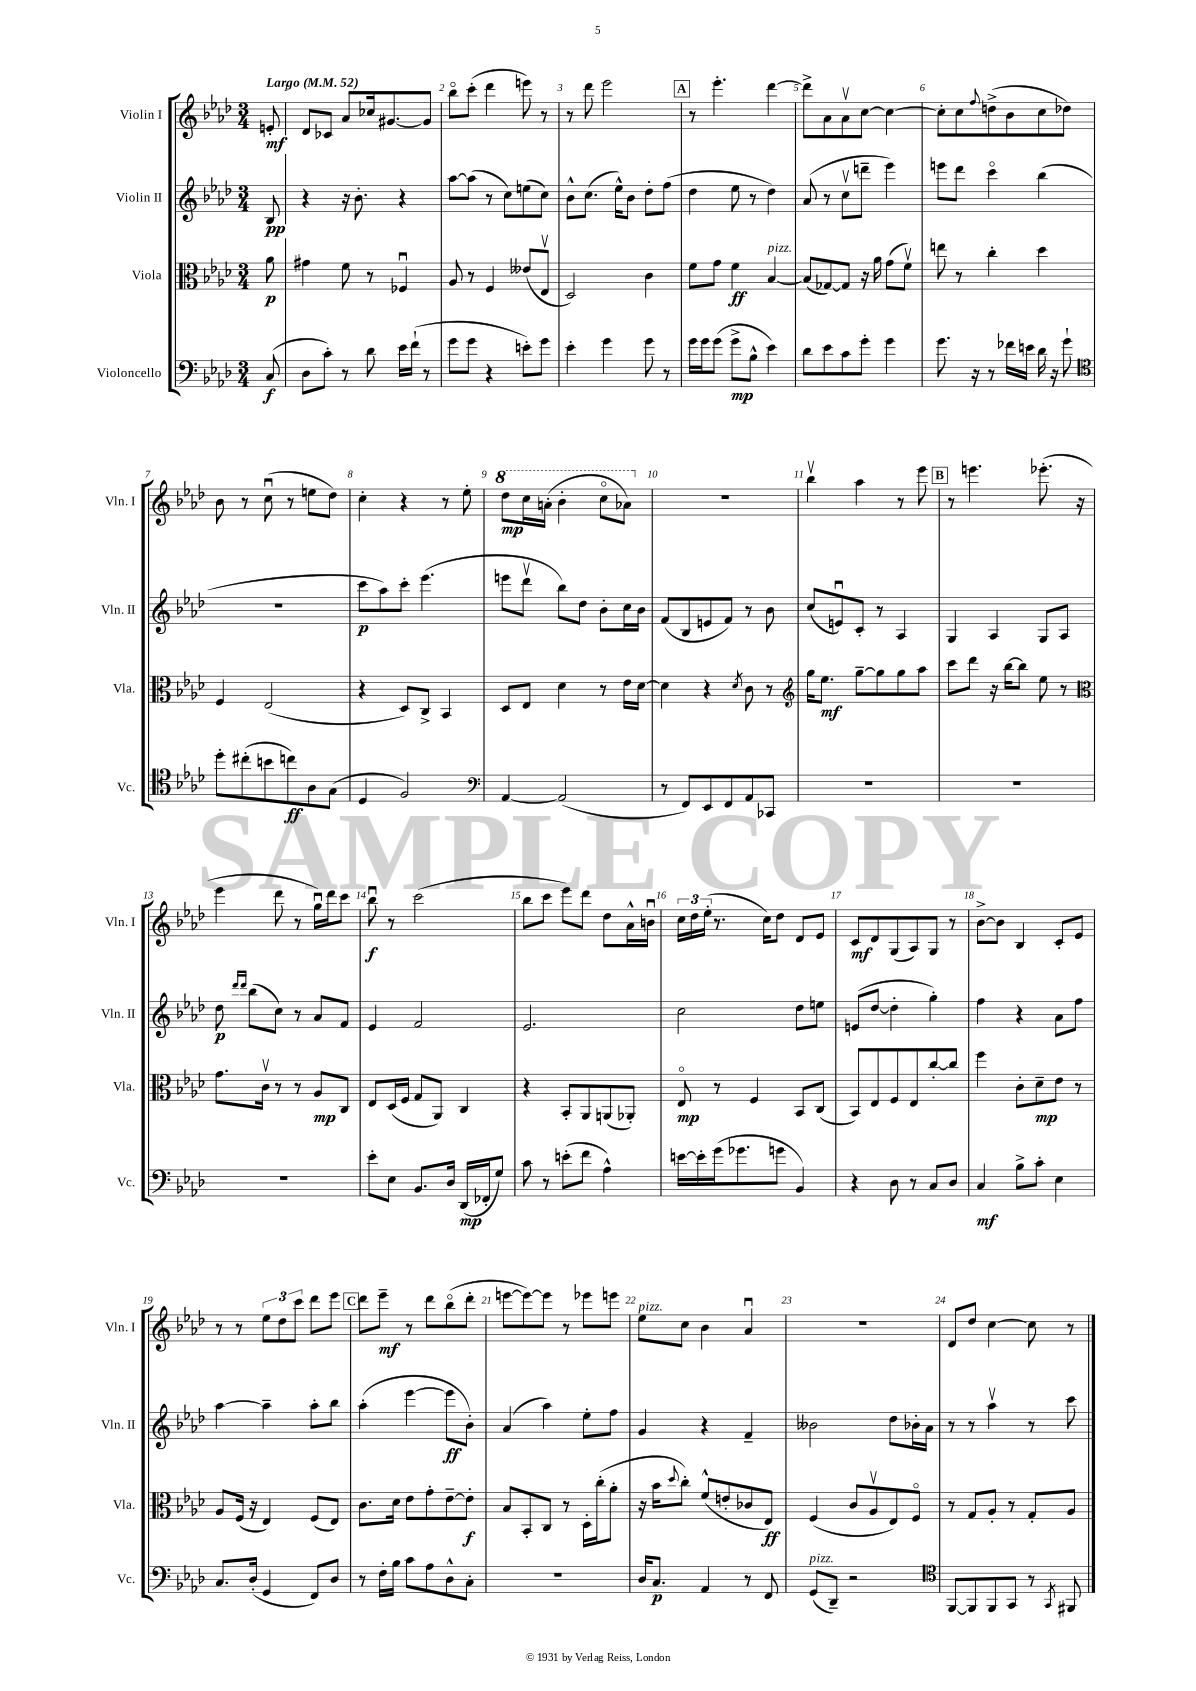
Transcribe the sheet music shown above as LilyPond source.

<<
\new StaffGroup <<
\new Staff = "s0" \with { instrumentName = "Violin I" shortInstrumentName = "Vln. I" } {
    \clef treble \key aes \major \numericTimeSignature \time 3/4 \partial 8 \tempo "Largo" 4 = 52
    e'8-.\mf |
    des'8 ces'8 aes'8 ces''16 gis'8.~ gis'8 |
    bes''8\flageolet c'''8-.( des'''4 e'''8) r8 |
    r8 des'''8 ees'''2 |
    \mark \markup { \box "A" } r8 ees'''4.-. des'''4~ |
    des'''8-> aes'8 aes'8\upbow c''8~ c''4~ |
    c''8-. c''8 \appoggiatura { f''8 } d''8->( bes'8 c''8 des''8) |
    bes'8 r8 c''8\downbow( r8 e''8 des''8) |
    c''4-. r4 r8 ees''8-. |
    \ottava #1 des'''8\mp c'''16 a''16-.( bes''4-. c'''8\flageolet aes''8) \ottava #0 |
    R2. |
    bes''4\upbow aes''4 r8 ees'''8 |
    \mark \markup { \box "B" } r8 e'''4. ees'''8.-.( r16 |
    ees'''4 des'''8 r8 g''16\downbow) des'''16 c'''8 |
    bes''8\downbow\f r8 c'''2( |
    bes''8 c'''8 ees'''8) des'''8 des''8 aes'16-^ b'16\downbow |
    \tuplet 3/2 { c''16 des''16 ees''16-.( } r8. c''16) des''8 des'8 ees'8 |
    c'8\mf des'8 g8( aes8) g8 r8 |
    bes'8~-> bes'8 bes4 c'8-. ees'8 |
    r8 r8 \tuplet 3/2 { ees''8 des''8 c'''8 } des'''8 ees'''8 |
    \mark \markup { \box "C" } des'''8 ees'''8--\mf r8 des'''8 bes''8\flageolet( des'''8-. |
    e'''8~ e'''8~) e'''8 r8 ees'''8 e'''8 |
    ees''8^\markup { \italic "pizz." } c''8 bes'4 aes'4\downbow |
    R2. |
    des'8 des''8 c''4~ c''8 r8 \bar "|." |
}
\new Staff = "s1" \with { instrumentName = "Violin II" shortInstrumentName = "Vln. II" } {
    \clef treble \key aes \major \numericTimeSignature \time 3/4 \partial 8
    bes8\pp |
    r4 r16 bes'8.-. r4 |
    aes''8~ aes''8( r8 c''8) e''8( c''8) |
    bes'8-^ c''8.( ees''16-^) bes'8 des''8-. f''8( |
    \mark \markup { \box "A" } des''4 ees''8 r8 des''4) |
    aes'8( r8 c''8\upbow d'''8-- ees'''4) |
    e'''8 des'''8 c'''4\flageolet bes''4( |
    R2. |
    c'''8\p aes''8) c'''8-. ees'''4.( |
    e'''8 des'''8\upbow bes''8) des''8 bes'8-. c''16 bes'16 |
    f'8( bes8 e'8 f'8) r8 bes'8 |
    c''8( e'8\downbow) c'8-. r8 aes4 |
    \mark \markup { \box "B" } g4 aes4 g8 aes8 |
    des''8\p \grace { des'''16 des'''16 } bes''8( c''8) r8 aes'8 f'8 |
    ees'4 f'2 |
    ees'2. |
    c''2 des''8 e''8 |
    e'8( des''8~ des''4-. g''4-.) |
    f''4 r4 aes'8 f''8 |
    aes''4~ aes''4-- aes''8-. bes''8 |
    \mark \markup { \box "C" } aes''4-.( ees'''4~ ees'''8\ff bes'8-.) |
    aes'4( aes''4) ees''8-. f''8 |
    g'4 r4 f'4-- |
    beses'2 des''8 bes'16-. aes'16 |
    r8 r8 aes''4\upbow r8 c'''8 \bar "|." |
}
\new Staff = "s2" \with { instrumentName = "Viola" shortInstrumentName = "Vla." } {
    \clef alto \key aes \major \numericTimeSignature \time 3/4 \partial 8
    aes'8\p |
    gis'4 f'8 r8 fes4\downbow |
    aes8 r8 f4 eeses'8( ees8\upbow |
    des2) c'4 |
    \mark \markup { \box "A" } f'8 g'8 f'4\ff bes4~^\markup { \italic "pizz." } |
    bes8( ges8~) ges8 r16 aes'16 g'8( f'8\upbow) |
    e''8 r8 c''4-. des''4 |
    f4 ees2( |
    r4 des8) c8-> bes,4 |
    des8 ees8 des'4 r8 ees'16 des'16~ |
    des'4 r4 \acciaccatura { des'8 } c'8 r8 |
    \clef treble g''16 ees''8.\mf g''8~-- g''8 g''8 aes''8 |
    \mark \markup { \box "B" } c'''8 des'''8 r16 bes''16~ bes''8 ees''8 r8 |
    \clef alto g'8. c'16\upbow r8 r8 aes8\mp c8 |
    ees8 des16( f16 g8 aes,8) c4 |
    r4 bes,8-. aes,8 a,8( aes,8-.) |
    ees8\flageolet\mp r8 f4 bes,8 c8( |
    bes,8) ees8 f8 ees8 c''8~-. c''8 |
    f''4 c'8-. des'8--\mp ees'8 r8 |
    aes8 f16( r16 ees4) f8( ees8) |
    \mark \markup { \box "C" } c'8. des'16 ees'8 g'8-. ees'8~-- ees'8-.\f |
    bes8 bes,8-. c8 r8 des16-. c''16-.( aes'8-. |
    r16 bes'16 \appoggiatura { des''8 } c''8-.) f'8-^( e'8-. ces'8 ees8\ff) |
    f4( c'8 aes8\upbow ees8) f8\flageolet |
    r8 g8 aes8-. r8 g8-. aes8 \bar "|." |
}
\new Staff = "s3" \with { instrumentName = "Violoncello" shortInstrumentName = "Vc." } {
    \clef bass \key aes \major \numericTimeSignature \time 3/4 \partial 8
    c8\f( |
    des8 c'8-.) r8 des'8 ees'16 f'16-!( r8 |
    g'8 g'8 r4 e'8-.) g'8 |
    ees'4-. g'4 g'8 r8 |
    \mark \markup { \box "A" } g'16 g'16 g'8( g'8->\mp bes8-^ ees'4) |
    des'8 ees'8 c'8 g'8-. g'4 |
    g'8. r16 r8 fes'16 e'16 des'16 r16 g'8-! |
    \clef tenor des''8-. cis''8-.( b'8 c''8\ff) aes8 g8( |
    des4 f2) |
    \clef bass aes,4~ aes,2( |
    r8 f,8) ees,8 f,8 aes,8 ces,8 |
    R2. |
    \mark \markup { \box "B" } R2. |
    R2. |
    ees'8-. ees8 bes,8. des16 des,16\mp( fes,16-. g8) |
    c'8 r8 e'8-.( f'8 aes4-^) |
    e'16~ e'16-. g'16( ges'8. g'8 bes,4) |
    r4 des8 r8 c8 des8 |
    c4\mf bes8-> c'8-. ees4 |
    c8. des16-.( g,4 f,8) des8 |
    \mark \markup { \box "C" } r8 f16-. bes16 c'8 aes8 des8-^ c8-. |
    R2. |
    des16 c8.\p aes,4 r8 f,8 |
    g,8^\markup { \italic "pizz." }( des,8--) r2 |
    \clef tenor f,8~ f,8 f,8 g,8 r8 \acciaccatura { g,8 } fis,8 \bar "|." |
}
>>
>>
\layout { \context { \Score \override BarNumber.break-visibility = ##(#f #t #t) barNumberVisibility = #all-bar-numbers-visible } }
